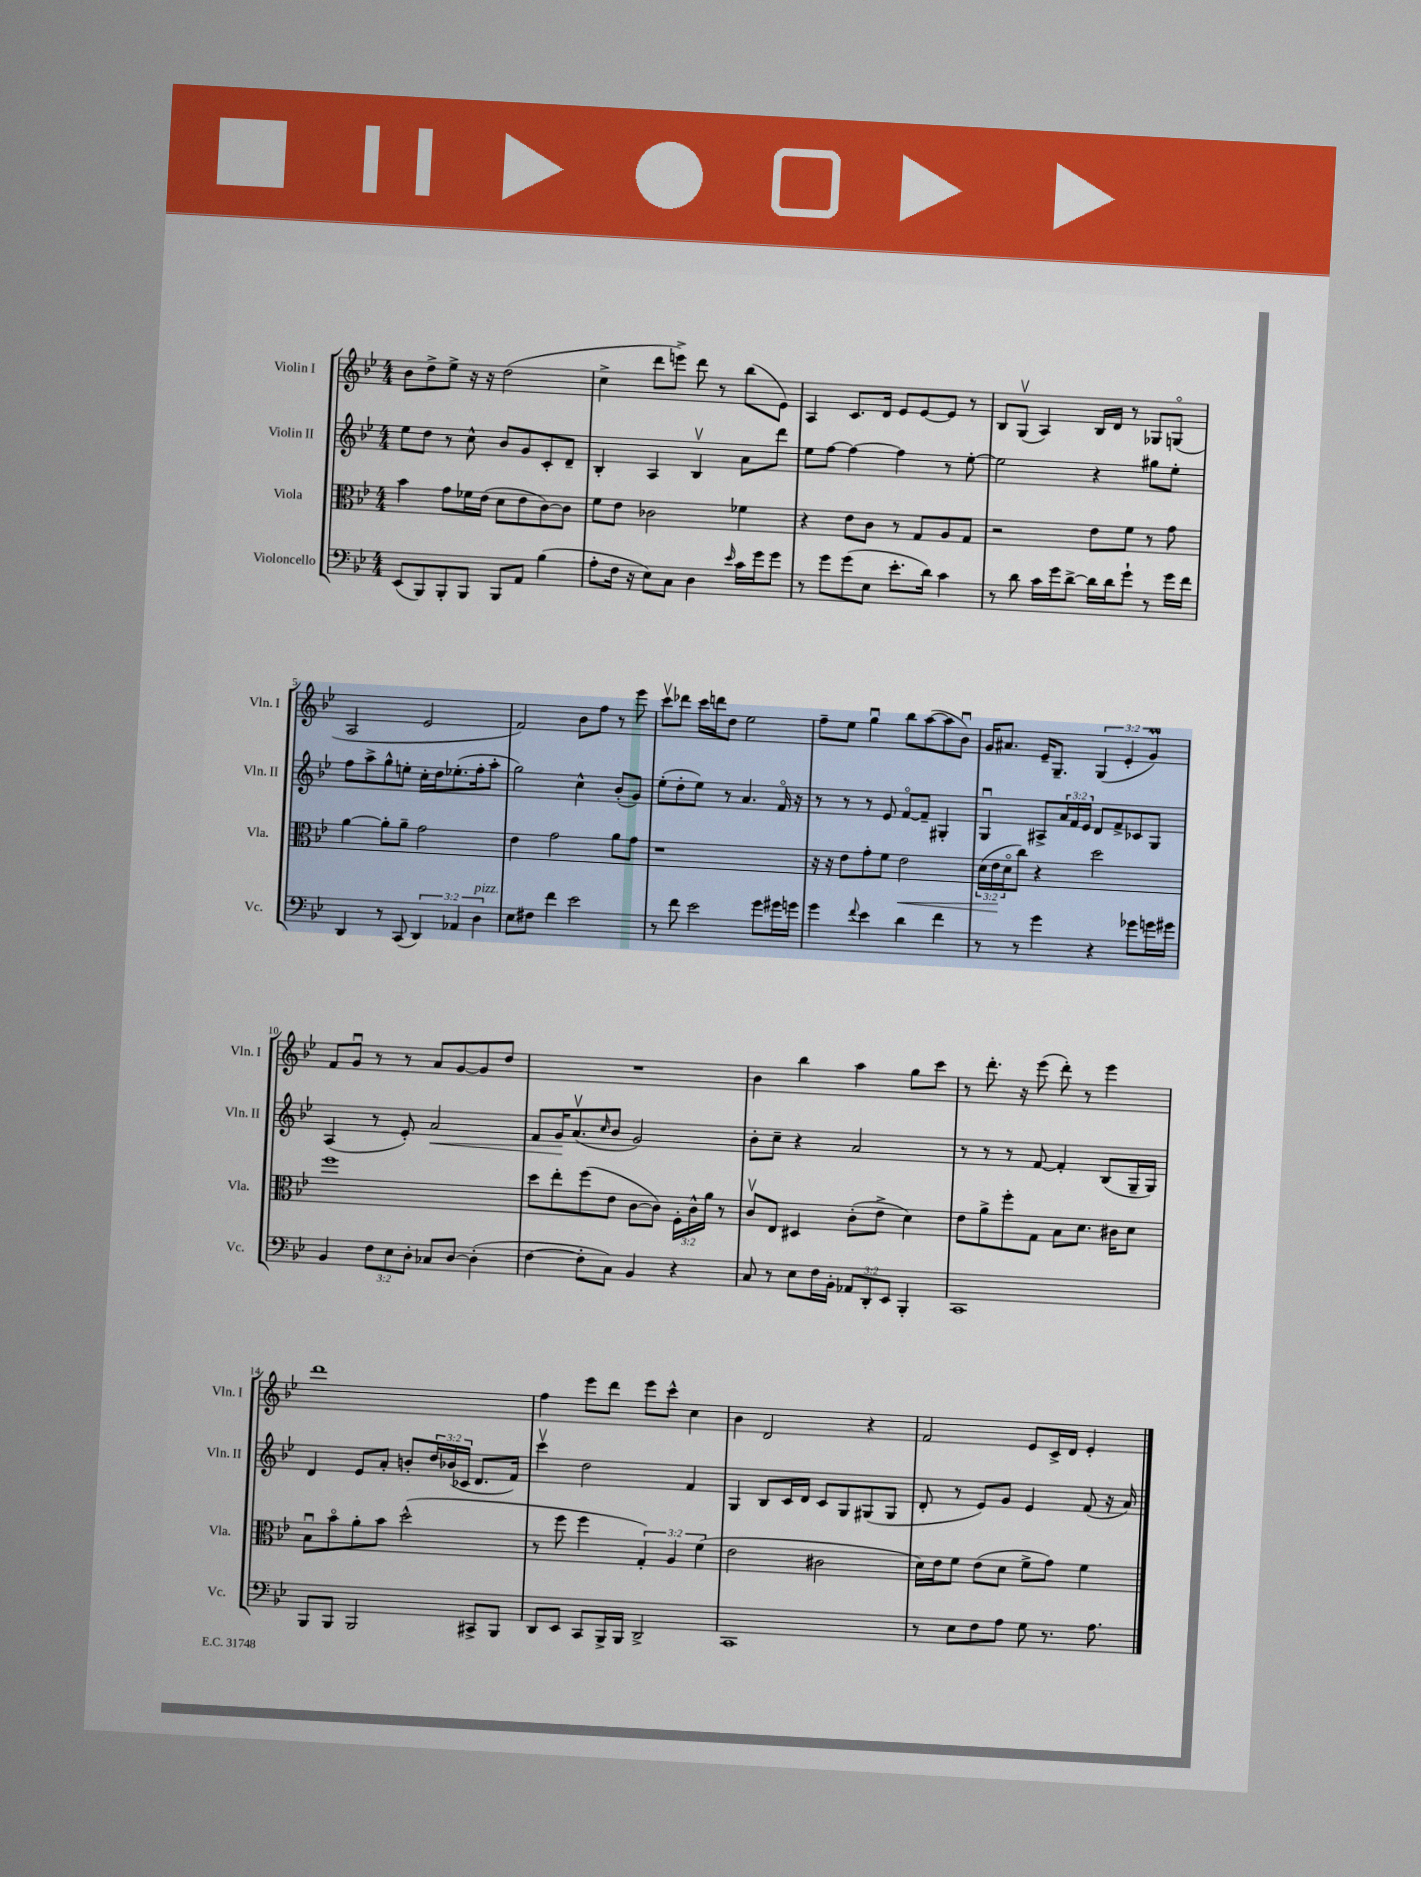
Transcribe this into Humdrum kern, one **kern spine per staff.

**kern	**kern	**kern	**kern
*staff4	*staff3	*staff2	*staff1
*clefF4	*clefC3	*clefG2	*clefG2
*k[b-e-]	*k[b-e-]	*k[b-e-]	*k[b-e-]
*M4/4	*M4/4	*M4/4	*M4/4
(8EE-	4b-	8ee-	8b-
8BBB-)	.	8dd	8dd^
8BBB-'	8g	8r	8ee-^
8BBB-	16f-	8cc^^	16r
.	(16e-	.	16r
8BBB-	8d	8b-	(2dd
8AA	8e-	8g	.
(4B-	[8c)	8c'	.
.	8c]	8d~	.
=	=	=	=
8A'	8f	4B-'	4cc^
16F	8e-	.	.
16r	.	.	.
8E-)	2c-	4A	8ddd
8C	.	.	8eee^)
4D	.	4B-v	8ddd
.	.	.	8r
16qqe-	.	.	.
16c	4f-	8a	(8bb-
16g	.	.	.
8g	.	8ddd	8e-)
=	=	=	=
8r	4r	8ee-	4A
8g	.	[8ff	.
(8g	8e-	4ff_	8.c
8E-	8c	.	.
.	.	.	16d
8.e-'	8r	4ff]	8e-
.	8G	.	[8e-
16d)	.	.	.
4c	8A	8r	8e-]
.	8G	[8ee-'	8r
=	=	=	=
8r	2r	2ee-]	8B-
8d	.	.	(8Gv
16c	.	.	4A)
16g	.	.	.
[8d^	.	.	.
16d]	8e-	4r	16B-
16d	.	.	16d
8g`	8f	.	8r
8r	8r	8gg#	8G-
16g	8g	8ee-'	(8Go
16f	.	.	.
=	=	=	=
4DD	[4a	8ff	2A
.	.	8aa^	.
8r	8a']	8gg^^	.
(8CC	8a~	8ee'	.
6DD)	2g	16cc'	2e-
.	.	16dd	.
.	.	(8.ee-'	.
6AA-	.	.	.
.	.	16ff'	.
6D	.	.	.
.	.	8aa'	.
=	=	=	=
8E-	4e-	2gg)	2f)
8F#	.	.	.
4f	2g	.	.
2e-	.	4cc^^	8b-
.	.	.	8ff
.	8a	(8b-'	8r
.	8g	8g)	8eee-
=	=	=	=
8r	1r	(8ee-'	8cccv
8f	.	8dd'	8ddd-
2e-	.	8ee-)	16ccc
.	.	.	16ddd
.	.	8r	8dd
.	.	4.a	2ee-
8g	.	.	.
16g#	.	16fo	.
16g	.	16r	.
=	=	=	=
4g	16r	8r	8ff~
.	16r	.	.
.	8e-	8r	8ee-
8qqf	.	.	.
4e-	8g'	8r	4ggu
.	8f	8e-	.
4d	2e-	[8fo	8bb-
.	.	8f~]	([8aa
4f	.	4G#'	8aa]
.	.	.	8b-u)
=	=	=	=
8r	(24d	4Gu	16g
.	24e-	.	.
.	.	.	8.a#
.	24do	.	.
8r	8cc)	.	.
4g	4r	8A#^	16e-~
.	.	.	8.G~
.	.	24a	.
.	.	24f	.
.	.	24e-	.
4r	2dd	8d	(6G
.	.	8f^	.
.	.	.	6e-'
8g-	.	8c-	.
.	.	.	6g)
16g	.	8G	.
16g#	.	.	.
=	=	=	=
4BB-	1ff	(4A	8f
.	.	.	8gu
12F	.	8r	8r
12E-	.	.	.
.	.	8e-')	8r
12D'	.	.	.
8C-	.	2a	8a
[8D	.	.	[8g
(4D']	.	.	8g]
.	.	.	8dd
=	=	=	=
[4F	8dd	8f	1r
.	8ee-'	16g	.
.	.	(8.av	.
8F']	(8ff	.	.
.	.	16qqcc	.
8C)	8e-	8b-	.
4BB-	[8c	2g)	.
.	8c])	.	.
4r	24F'	.	.
.	24c^^	.	.
.	24a	.	.
.	8r	.	.
=	=	=	=
8C	8cv	8b-'	4b-
8r	8E-	8cc~	.
8E-	4D#	4r	4bb-
16F	.	.	.
16BB-'	.	.	.
12AA-	(8c'	2a	4aa
12DD'	.	.	.
.	8e-^	.	.
12EE-	.	.	.
4BBB-'	4d)	.	8gg
.	.	.	8ccc
=	=	=	=
1CC	8e-	8r	8r
.	8a^	8r	8.ddd'
.	8ff'	8r	.
.	.	.	16r
.	8G	[8f	(8eee-
.	8B-	4f']	8ddd')
.	8.d	.	8r
.	.	(8B-	4eee-
.	16c#	.	.
.	8d	16G~	.
.	.	16G)	.
=	=	=	=
8BBB-	8B-u	4d	1ddd
8BBB-	8b-o	.	.
2BBB-	8a'	8e-	.
.	8b-	8a'	.
.	(2dd^^	8b'	.
.	.	24dd	.
.	.	(24b-	.
.	.	24c-	.
8CC#^	.	8.d	.
8BBB-	.	.	.
.	.	16f)	.
=	=	=	=
8DD	8r	4cccv	4ff
8EE-	8ff	.	.
8CC	4ff	2dd	8eee-
16BBB-^	.	.	8ddd
16BBB-	.	.	.
2DD^	6G')	.	8eee-
.	.	.	8ccc^^
.	6A	.	.
.	.	4f	4cc
.	(6f	.	.
=	=	=	=
1CC	2e-	4G	4b-
.	.	8B-	2d
.	.	16c	.
.	.	16d	.
.	2c#	8c	.
.	.	8G	.
.	.	(8G#	4r
.	.	8G#	.
=	=	=	=
8r	16d)	8d'	2f
.	16e-	.	.
8E-	8f	8r	.
8F	(8e-	8e-)	.
8A	8d	8g	.
8G	8f^	4e-	8e-
8.r	8g)	.	16c^
.	.	.	16d
.	4f	(8f	4e-'
8.A	.	.	.
.	.	16r	.
.	.	16a)	.
==	==	==	==
*-	*-	*-	*-
